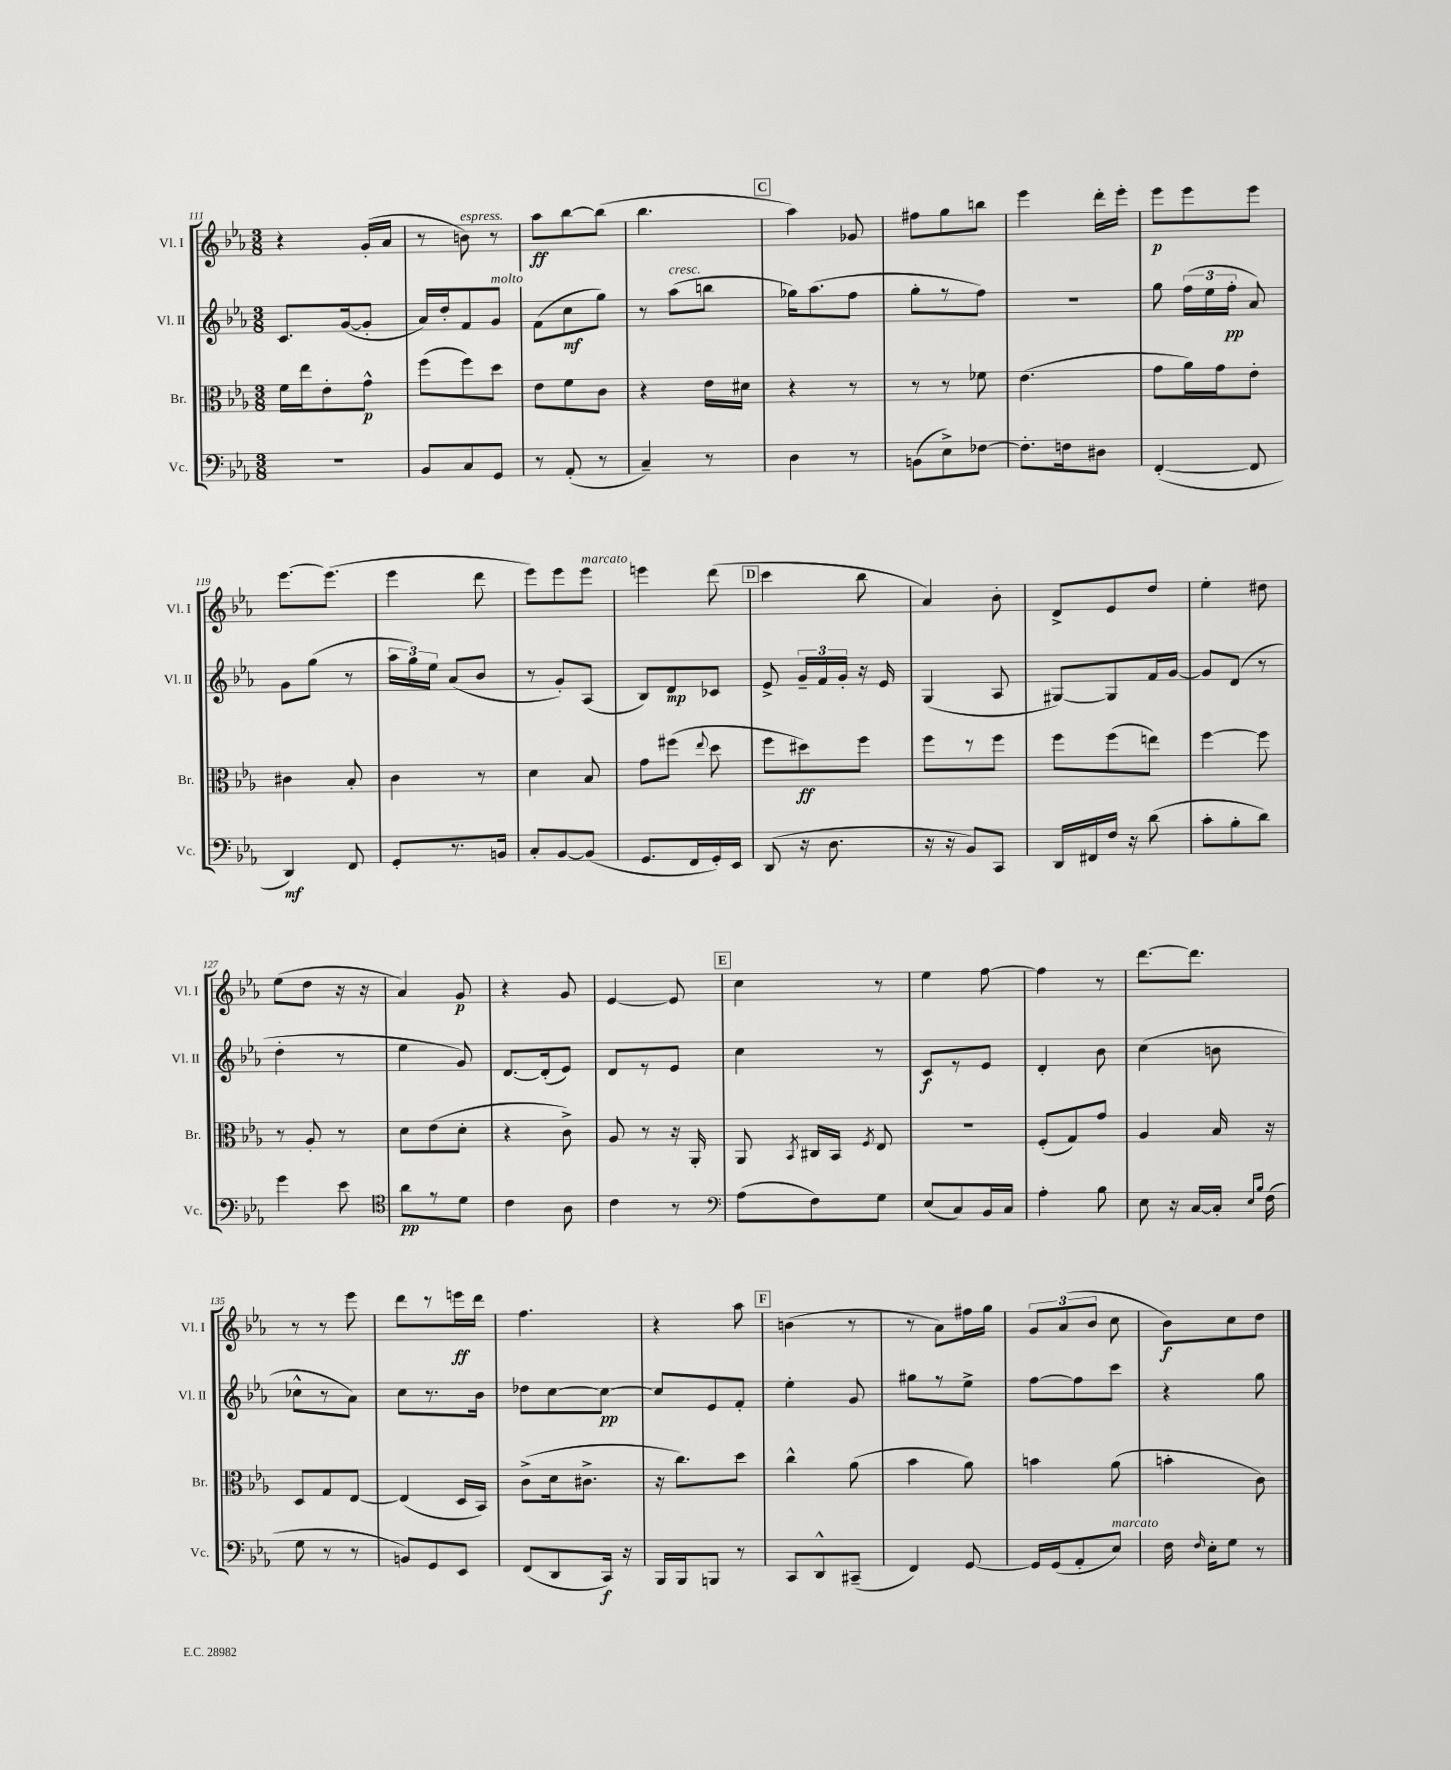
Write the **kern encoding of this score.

**kern	**kern	**kern	**kern
*staff4	*staff3	*staff2	*staff1
*clefF4	*clefC3	*clefG2	*clefG2
*k[b-e-a-]	*k[b-e-a-]	*k[b-e-a-]	*k[b-e-a-]
*M3/8	*M3/8	*M3/8	*M3/8
4.r	16f	8.c	4r
.	16ee-	.	.
.	8e-'	.	.
.	.	([16g	.
.	8g^^	8g']	(16g'
.	.	.	16a-
=	=	=	=
8BB-	(8ff	16a-)	8r
.	.	16dd'	.
8C	8ff)	8f	8b)
8GG	8dd	8g	8r
=	=	=	=
8r	8e-	(8f	8aa-
(8AA-'	8f	8cc	[8bb-
8r	8c	8gg)	(8bb-]
=	=	=	=
4C~)	4r	8r	4.bb-
.	.	(8aa-	.
8r	16e-	8bb	.
.	16d#	.	.
=	=	=	=
4D	4r	16gg-)	4aa-)
.	.	(8.aa-	.
8r	8r	8ff	8g-
=	=	=	=
(8BB	8r	8gg'	8ff#
8E-^)	8r	8r	8gg
[8F-	8f-	8ff)	8bb
=	=	=	=
8.F-']	(4.e-	4.r	4eee-
16F	.	.	.
8D#	.	.	16ddd'
.	.	.	16eee-'
=	=	=	=
([4FF'	8g	8gg	8eee-
.	16a-)	(24ff	8eee-
.	.	24ee-	.
.	16g	.	.
.	.	24ff'	.
8FF]	8e-'	8a-)	8eee-
=	=	=	=
4DD)	4c#	8g	[8.eee-
.	.	(8gg	.
.	.	.	(8.eee-]
8FF	8B-'	8r	.
=	=	=	=
8GG'	4c	24aa-	4eee-
.	.	24gg)	.
.	.	24ee-	.
8.r	.	(8a-	.
.	8r	8b-	8ddd
16BB	.	.	.
=	=	=	=
8C'	4d	8r	8eee-)
[8BB-	.	8g')	8eee-
(8BB-]	8B-	(8A-	8eee-
=	=	=	=
8.GG	8g	8B-)	4eee
.	(8ff#	8d	.
16FF	.	.	.
.	8qqee-	.	.
16GG')	8dd	8c-	(8ddd
16EE-	.	.	.
=	=	=	=
(8DD	8ff	8e-^	4ccc
16r	8dd#)	24g~	.
.	.	24f	.
8.D	.	.	.
.	.	24g'	.
.	8ff	16r	8bb-
.	.	16e-	.
=	=	=	=
16r	8ff	(4G	4a-)
16r	.	.	.
8BB-)	8r	.	.
8CC	8ff	8A-	8b-'
=	=	=	=
16DD	8ff	[8G#)	8d^
16FF#	.	.	.
16F	(8ff	8G#]	8e-
16r	.	.	.
(8d	8ee)	16f	8dd
.	.	[16g	.
=	=	=	=
8c'	[4ff	8g]	4ee-'
8B-'	.	(8d	.
8d)	8ff]	8r	8dd#
=	=	=	=
4g	8r	4dd'	(8ee-
.	8A-'	.	8dd
8e-	8r	8r	16r
.	.	.	16r
=	=	=	=
*clefC4	*	*	*
8a-	8d	4ee-	4a-)
8r	(8e-	.	.
8d	8d'	8g)	8g
=	=	=	=
4c	4r	[8.d	4r
.	.	(16d']	.
8A-	8c^)	8e-)	8g
=	=	=	=
4c	8A-	8d	[4e-
.	8r	8r	.
8r	16r	8e-	8e-]
.	16AA-'	.	.
=	=	=	=
*clefF4	*	*	*
(8A-	8AA-	4cc	4cc
.	8qBB-	.	.
8F)	16C#	.	.
.	16BB-	.	.
.	8qF	.	.
8G	8E-	8r	8r
=	=	=	=
(8E-	4.r	8c	4ee-
8C)	.	8r	.
16BB-	.	8e-	[8ff
16C	.	.	.
=	=	=	=
4A-'	(8F'	4d'	4ff]
.	8G)	.	.
8B-	8g	8b-	8r
=	=	=	=
8E-	4A-	(4cc	[8.ddd
16r	.	.	.
[16C	.	.	8.ddd]
16C']	16B-	8b	.
16qqE-	.	.	.
16qqB-	.	.	.
(16F	16r	.	.
=	=	=	=
8G	8D	8cc-^^	8r
8r	8G	8r	8r
8r	[8E-	8a-)	8eee-
=	=	=	=
8BB)	(4E-]	8cc	8ddd
8GG	.	8.r	8r
8EE-	16D	.	16eee
.	16BB-)	16b-	16ddd
=	=	=	=
(8FF	(8c^	8dd-	4.ff
8DD	16d	[8cc	.
.	8.c#^	.	.
16CC)	.	8cc_	.
16r	.	.	.
=	=	=	=
16BBB-	16r	8cc]	4r
16BBB-	8.cc)	.	.
8BBB	.	8e-	.
8r	8dd	8f'	8aa-
=	=	=	=
8CC	4cc^^	4ee-'	(4b
8DD^^	.	.	.
(8CC#~	(8a-	8g	8r
=	=	=	=
4FF)	4b-	8gg#	8r
.	.	8r	8a-)
[8GG	8a-)	8ee-^	16ff#
.	.	.	16gg
=	=	=	=
16GG]	4b	[8ff	12g
(16GG	.	.	.
.	.	.	(12a-
8AA-'	.	8ff]	.
.	.	.	12b-
8E-)	(8a-	8ccc	8cc
=	=	=	=
16F	4b'	4r	8b-)
16qqF	.	.	.
16E-'	.	.	.
8G	.	.	8cc
8r	8c)	8gg	8dd
==	==	==	==
*-	*-	*-	*-
